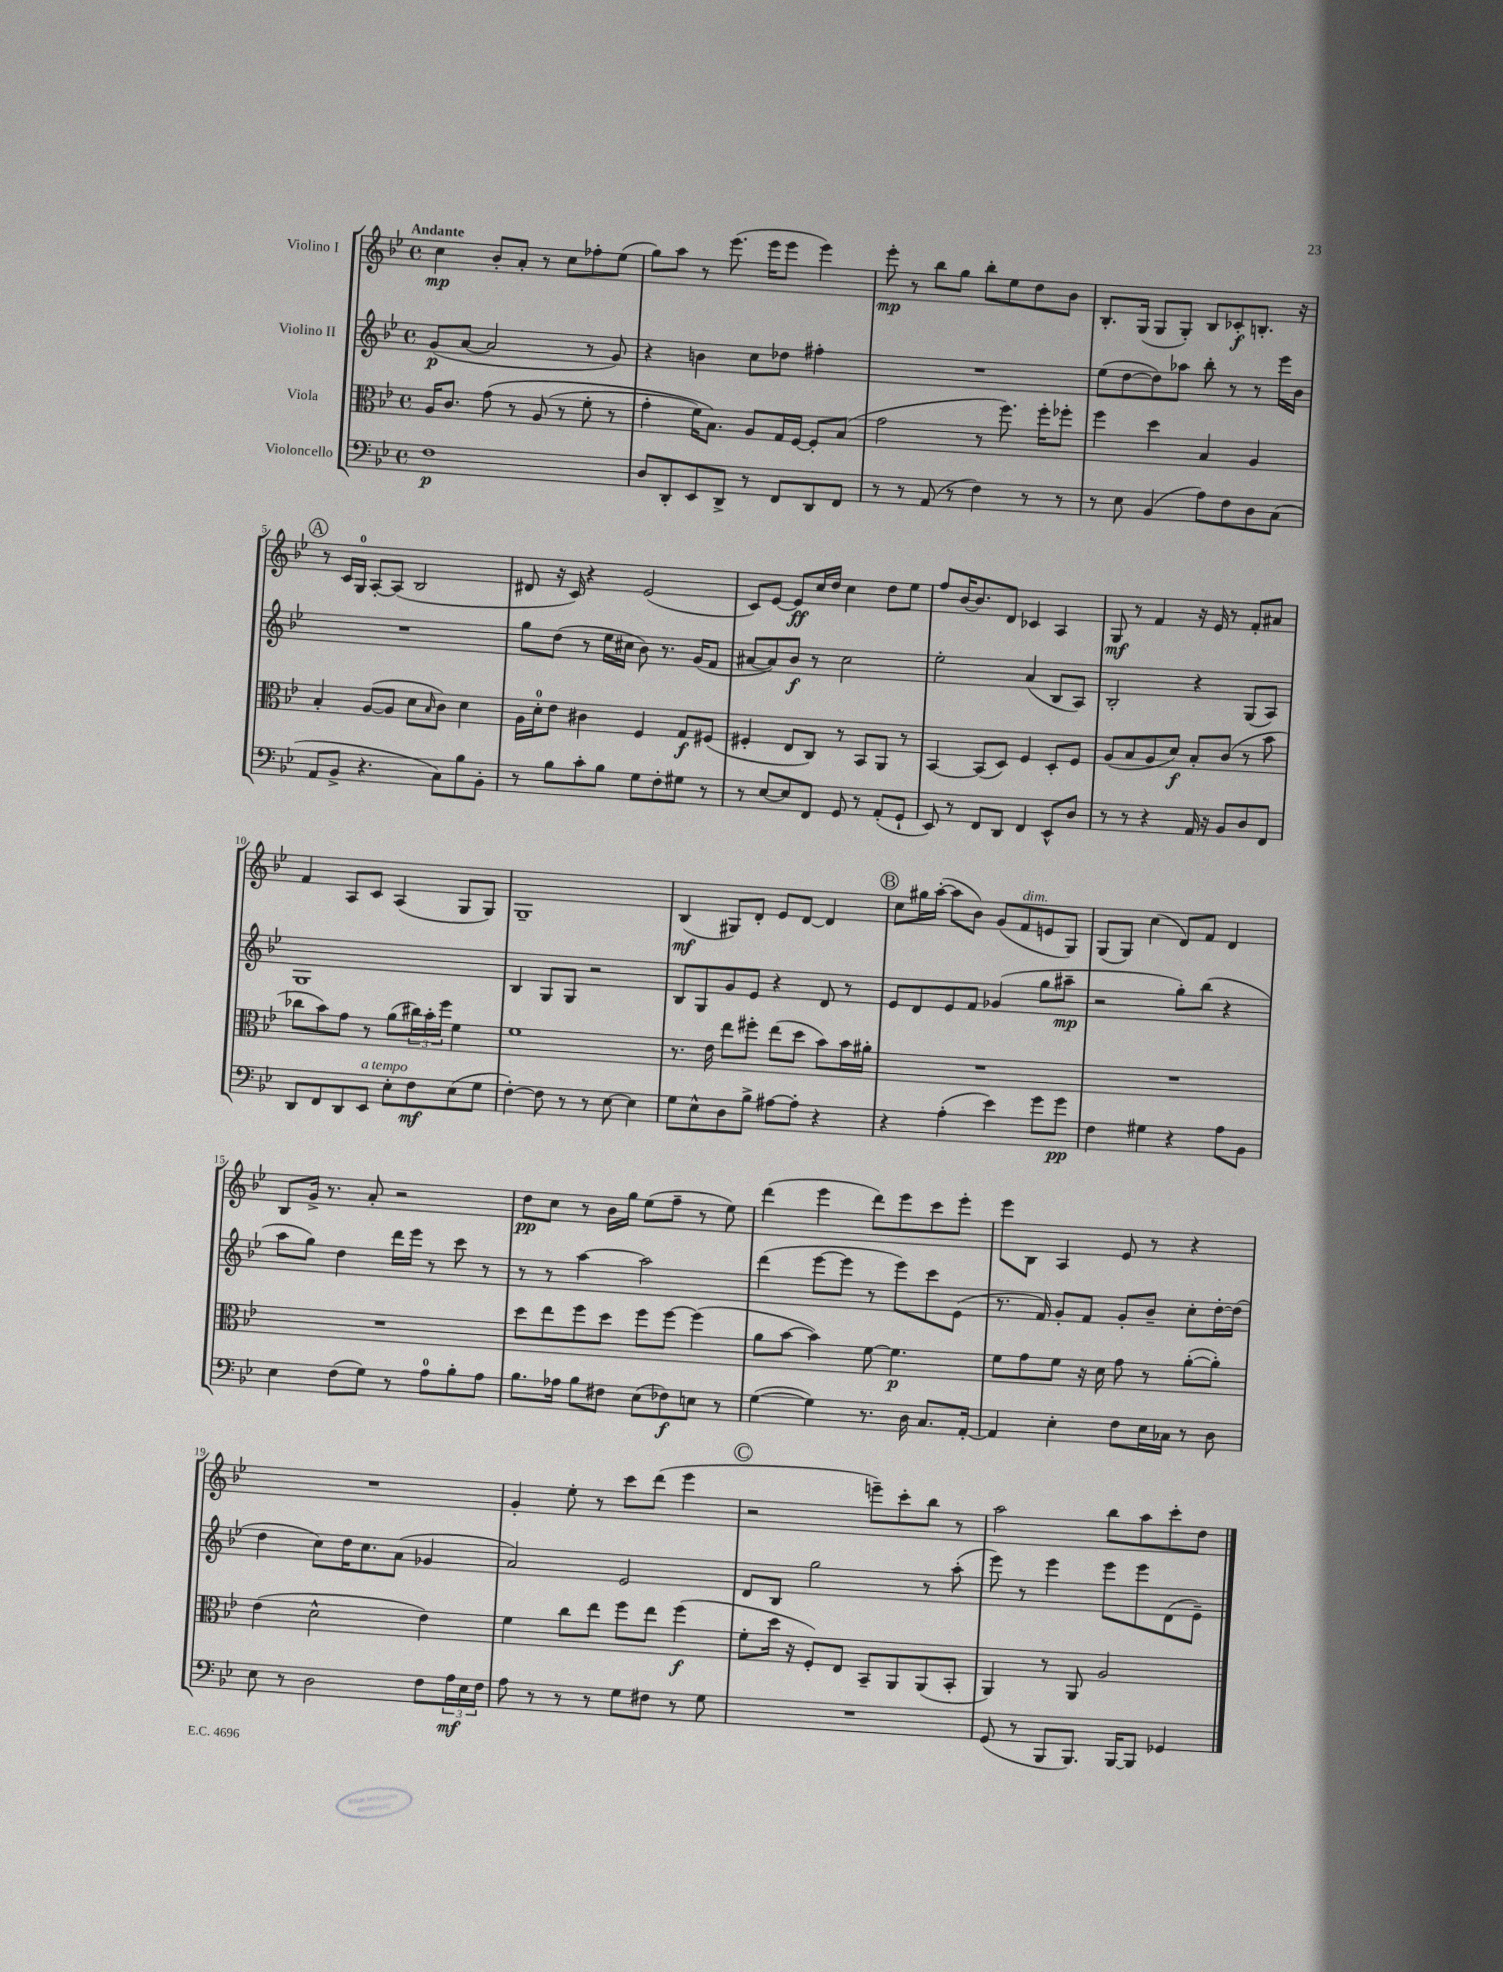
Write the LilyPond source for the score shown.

<<
\new StaffGroup <<
\new Staff = "s0" \with { instrumentName = "Violino I" } {
    \clef treble \key bes \major \defaultTimeSignature \time 4/4 \tempo "Andante"
    c''4\mp bes'8-. a'8-. r8 c''8 fes''8-. ees''8( |
    g''8) a''8 r8 ees'''8.( ees'''16 ees'''8 ees'''4) |
    ees'''8-.\mp r8 bes''8 g''8 bes''8-. ees''8 d''8 bes'8 |
    bes8.-. g16( g8 g8-.) bes8 ces'8-.\f b8.-. r16 |
    \mark \markup { \circle "A" } r8 c'16 g16-0 a8~-. a8( bes2 |
    dis'8 r16 c'16) r4 ees'2( |
    c'8) ees'8~ ees'8\ff c''16 d''16 c''4 d''8 ees''8 |
    f''8 bes'16~ bes'8. d'8 ces'4 a4 |
    g8\mf r8 f'4 r16 ees'16 r8 f'8-. ais'8 |
    f'4 a8 c'8 a4( g8 g8) |
    g1-- |
    bes4\mf( gis8) d'8-. ees'8 d'8~ d'4 |
    \mark \markup { \circle "B" } c''8 gis''16 a''16~-.( a''8 bes'8) g'8( f'8^\markup { \italic "dim." } e'8 g8) |
    g8( g8) c''4( d'8) f'8 d'4 |
    bes8 g'16-> r8. a'8-. r2 |
    d''8\pp c''8 r8 bes'16 g''16 ees''8( f''8-- r8 ees''8) |
    d'''4( ees'''4 d'''8) ees'''8 c'''8 ees'''8-. |
    ees'''8 bes8 a4 ees'8 r8 r4 |
    R1 |
    g'4-. ees''8-. r8 c'''8 d'''8( ees'''4 |
    \mark \markup { \circle "C" } r2 e'''8--) c'''8-. bes''8 r8 |
    a''2 bes''8 a''8 c'''8-. d''8 \bar "|." |
}
\new Staff = "s1" \with { instrumentName = "Violino II" } {
    \clef treble \key bes \major \defaultTimeSignature \time 4/4
    g'8\p( a'8~ a'2 r8 g'8) |
    r4 b'4 c''8 des''8 fis''4-. |
    R1 |
    ees''8( d''8~ d''8) aes''8 bes''8-. r8 r8 ees'''16 bes'16 |
    \mark \markup { \circle "A" } R1 |
    g''8 d''8( r8 ees''16 cis''16 bes'8) r8. g'16( f'8 |
    ais'8~ ais'8) bes'8\f r8 c''2 |
    ees''2-. a'4( bes8 a8) |
    bes2-. r4 g8( a8) |
    g1 |
    bes4 g8 g8 r2 |
    bes8 g8 g'8 ees'8 r4 d'8 r8 |
    \mark \markup { \circle "B" } ees'8 d'8 ees'8 f'8 ges'4( g''8 ais''8--\mp |
    r2 g''8-.) bes''8( r4 |
    a''8 g''8) d''4 d'''16 ees'''16 r8 c'''8 r8 |
    r8 r8 a''4~ a''2 |
    d'''4( ees'''8~ ees'''8 r8 ees'''8) c'''8 ees'8( |
    r8. f'16) g'8-. f'8 g'8-. bes'8-- c''8-. d''16~-. d''16( |
    d''4 c''8) d''16 c''8. a'8( ges'4 |
    a'2) ees'2 |
    \mark \markup { \circle "C" } d'8 bes8 g''2 r8 a''8-.( |
    ees'''8) r8 ees'''4 ees'''8 ees'''8 d'8( ees'8--) \bar "|." |
}
\new Staff = "s2" \with { instrumentName = "Viola" } {
    \clef alto \key bes \major \defaultTimeSignature \time 4/4
    a16 c'8. g'8\( r8 a8( r8 f'8-. r8 |
    g'4-. f'16) bes8.\) a8 g16 f16~ f8-. bes8( |
    g'2 r8 f''8.) f''16-. fes''8-. |
    f''4 d''4 bes4 a4 |
    \mark \markup { \circle "A" } bes4-. a8~( a8 d'8 \grace { bes16 } c'8) d'4 |
    a16 d'16-0-. ees'8 cis'4 f4 g8\f fis8( |
    fis4-. ees8 c8) r8 bes,8 a,8 r8 |
    bes,4~ bes,8( d8) f4 d8-. f8 |
    a8( bes8 a8 d'8\f) bes8-. c'8( r8 bes'8 |
    ces''8 bes'8) g'8 r8 a'8( \tuplet 3/2 { cis''16) bes'16-. f''16 } f'4 |
    f'1 |
    r8. ees'16 ees''8 fis''8-. ees''8( d''8 bes'8) bes'16 ais'16-. |
    \mark \markup { \circle "B" } R1 |
    R1 |
    R1 |
    d''8 ees''8 f''8 d''8 f''8 f''8~ f''4( |
    a'8 bes'8~ bes'4) f'8~ f'4.\p |
    f'8 g'8 f'8 r16 d'16 g'8 r8 a'8~-.( a'8-.) |
    ees'4( d'2-^ ees'4) |
    f'4 c''8 ees''8 f''8 ees''8 f''4\f( |
    \mark \markup { \circle "C" } f'8-. d''16 r16 f8-.) ees8 bes,8-- a,8 a,8( bes,8-. |
    a,4) r8 a,8 a2 \bar "|." |
}
\new Staff = "s3" \with { instrumentName = "Violoncello" } {
    \clef bass \key bes \major \defaultTimeSignature \time 4/4
    f1\p |
    d8 d,8-. ees,8 d,8-> r8 f,8 d,8 f,8 |
    r8 r8 a,8( r8 f4) r8 r8 |
    r8 ees8 bes,4( a8) f8 d8 c8( |
    \mark \markup { \circle "A" } a,8 bes,8-> r4. c8) bes8 bes,8-. |
    r8 bes8 c'8-. bes8 g8 f8-. gis8 r8 |
    r8 ees8~ ees8 f,8 g,8 r8 a,8-.( g,8-! |
    ees,8) r8 f,8 d,8 f,4 ees,8-^ d8 |
    r8 r8 r4 a,16 r16 bes,8 d8 f,8 |
    d,8 f,8 d,8 ees,8^\markup { \italic "a tempo" } ees8-. f8\mf ees8( g8 |
    f4~-.) f8 r8 r8 ees8~ ees4 |
    g8 ees8-^ d8 bes8-> ais8~ ais8-. r4 |
    \mark \markup { \circle "B" } r4 a4-.( ees'4) g'8 g'8\pp |
    f4 gis4 r4 a8 bes,8 |
    ees4 f8( g8) r8 a8-0 bes8-. a8 |
    bes8. aes16 bes8 fis8 ees8( fes8\f) e8 r8 |
    g4~( g4) r8. d16 c8. a,16~-. |
    a,4 ees4-. f8 ees16 ces16 r8 d8 |
    ees8 r8 d2 f8 \tuplet 3/2 { a16\mf ees16 f16 } |
    a8 r8 r8 r8 g8 fis8 r8 g8 |
    \mark \markup { \circle "C" } R1 |
    g,8( r8 bes,,8 bes,,8.) bes,,16~ bes,,8 ges,4 \bar "|." |
}
>>
>>
